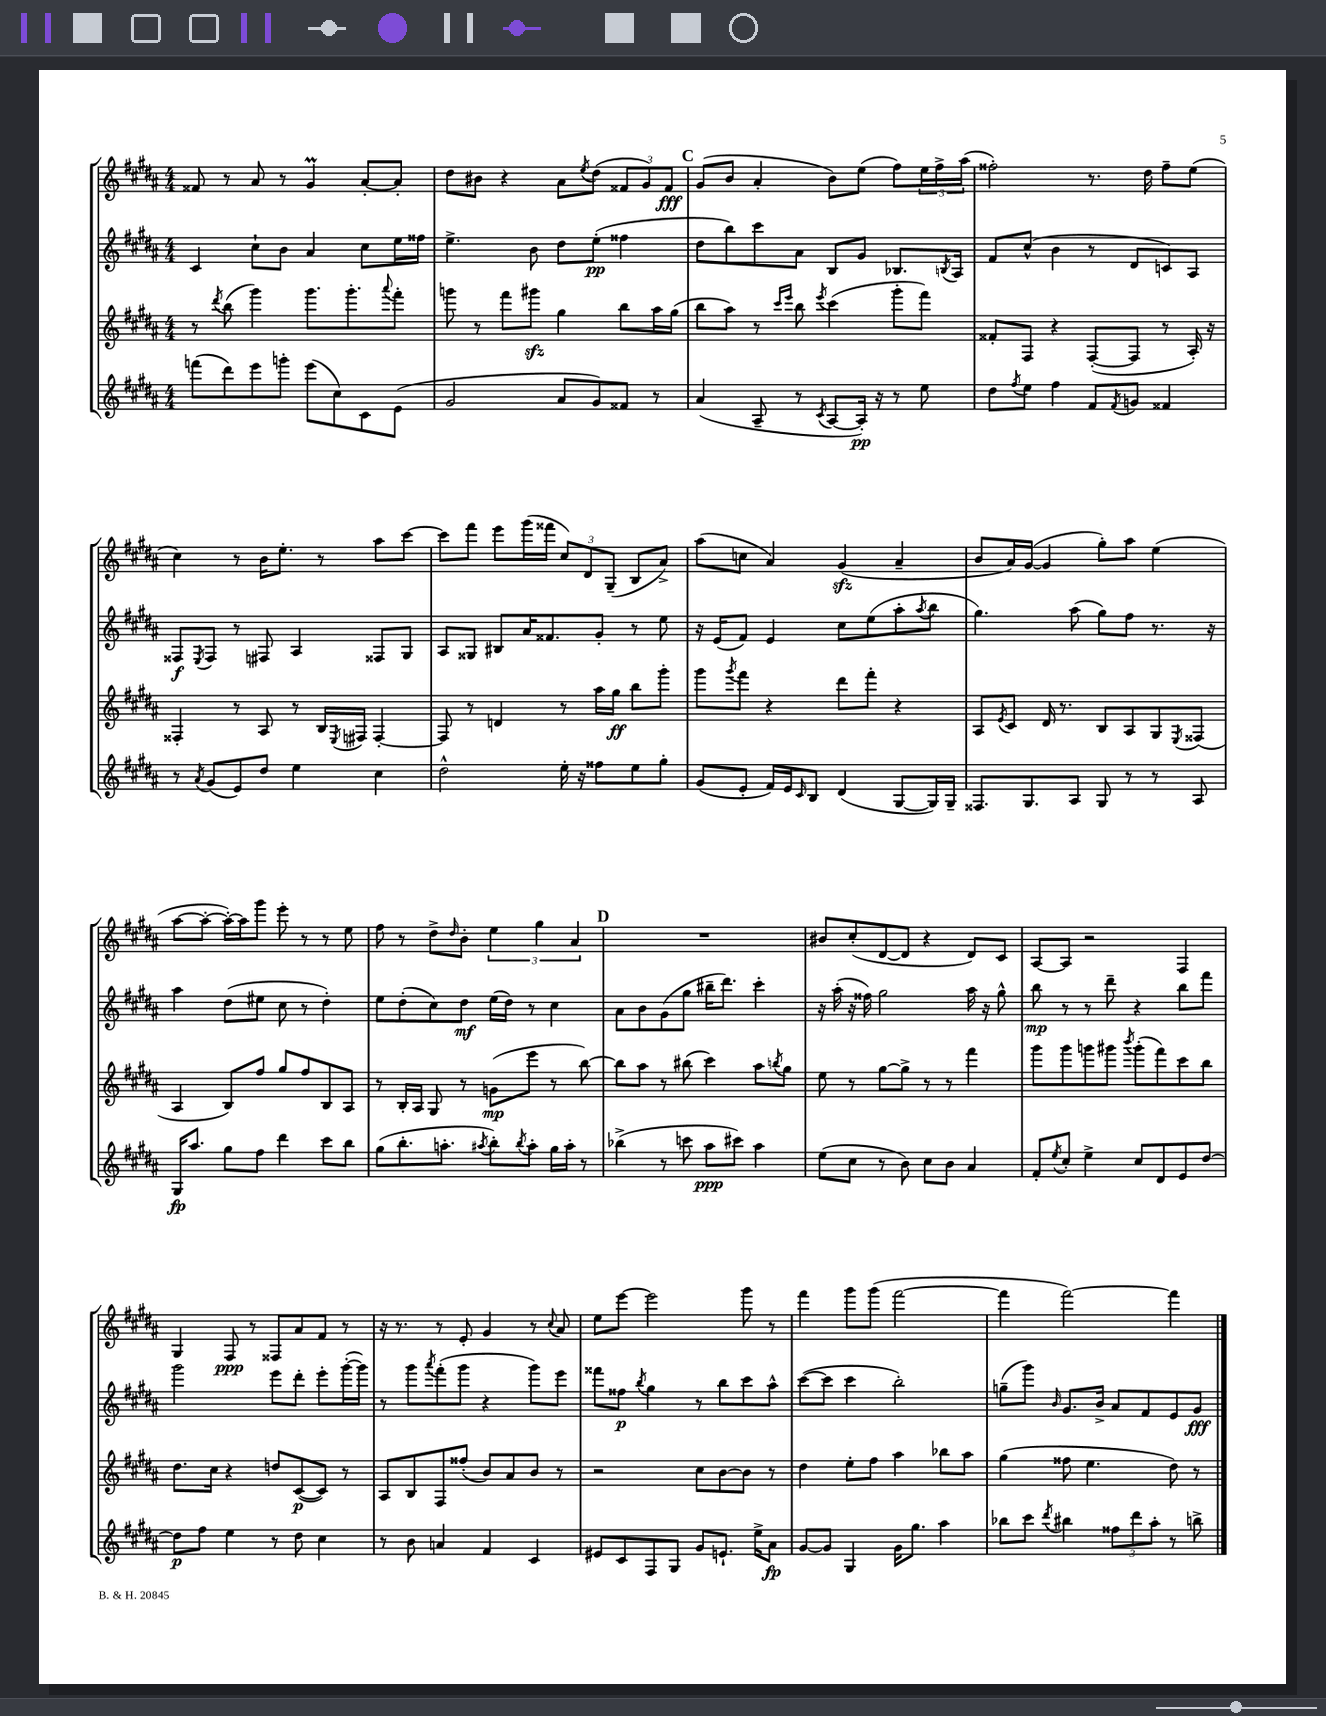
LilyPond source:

<<
\new StaffGroup <<
\new Staff = "s0" {
    \clef treble \key b \major \numericTimeSignature \time 4/4
    fisis'8 r8 ais'8 r8 gis'4\prall ais'8~-. ais'8-. |
    dis''8 bis'8 r4 ais'8 \acciaccatura { e''8 } dis''8( \tuplet 3/2 { fisis'8 gis'8) fisis'8\fff } |
    \mark \markup { \bold "C" } gis'8( b'8 ais'4-. b'8) e''8( fis''8) \tuplet 3/2 { e''16 fis''16-> ais''16( } |
    fisis''2-.) r8. dis''16 fisis''8-- e''8( |
    cis''4) r8 b'16 e''8.-. r8 ais''8 cis'''8~ |
    cis'''8 fis'''8 e'''8 gis'''16( fisis'''16 \tuplet 3/2 { cis''8) dis'8 gis8--( } b8 ais'8->) |
    ais''8( c''8 ais'4) gis'4\sfz( ais'4-- |
    b'8 ais'16) gis'16~( gis'4 gis''8-.) ais''8 e''4( |
    ais''8~ ais''8~-. ais''16~-.) ais''16 gis'''8 e'''8-. r8 r8 e''8 |
    fis''8 r8 dis''8-> \grace { dis''16 } b'8-. \tuplet 3/2 { e''4 gis''4 ais'4 } |
    \mark \markup { \bold "D" } R1 |
    bis'8 cis''8-.( dis'8~ dis'8 r4 dis'8) cis'8 |
    ais8~ ais8 r2 fis4 |
    gis4 fis8\ppp r8 fisis8 ais'8 fis'8 r8 |
    r16 r8. r8 e'8-. gis'4 r8 \appoggiatura { cis''8 } ais'8 |
    e''8 e'''8~ e'''2 gis'''8 r8 |
    fis'''4 gis'''8 gis'''8( fis'''2~ |
    fis'''4 fis'''2~) fis'''4 \bar "|." |
}
\new Staff = "s1" {
    \clef treble \key b \major \numericTimeSignature \time 4/4
    cis'4 cis''8-! b'8 ais'4 cis''8 e''16 fisis''16 |
    e''4.-> b'8 dis''8 e''8-.\pp( fisis''4 |
    \mark \markup { \bold "C" } dis''8 b''8) cis'''8 ais'8 b8 gis'8 bes8. \acciaccatura { b8 } ais16 |
    fis'8 cis''8-^( b'4 r8 dis'8 c'8) ais8 |
    fisis8\f \acciaccatura { e8 } fisis8 r8 fis8 ais4 fisis8 gis8 |
    ais8 gisis8 bis8 ais'16 fisis'8. gis'8-. r8 e''8 |
    r16 e'16( fis'8) e'4 cis''8 e''8( ais''8-. \acciaccatura { ais''8 } b''8 |
    gis''4.) ais''8( gis''8) fis''8 r8. r16 |
    ais''4 dis''8( eis''8 cis''8 r8 dis''4-.) |
    e''8 dis''8-.( cis''8) dis''8\mf e''16( dis''16) r8 cis''4 |
    \mark \markup { \bold "D" } ais'8 b'8 gis'8( gis''8 bis''16-- dis'''8.) cis'''4-. |
    r16 ais''16-.( r16 fisis''16) gis''2 ais''16 r16 gis''8-^ |
    b''8\mp r8 r8 dis'''8-- r4 b''8 fis'''8 |
    gis'''2 e'''8 dis'''8-. e'''8-. gis'''16~-.( gis'''16) |
    r8 gis'''8 \acciaccatura { ais'''8 } fis'''8-.( gis'''8 r4 gis'''8) e'''8 |
    fisis'''8 fisis''8\p \acciaccatura { b''8 } gis''4 r8 b''8 cis'''8 ais''8-^ |
    cis'''8~( cis'''8 cis'''4 b''2-.) |
    g''8--( gis'''8) \grace { b'16 } gis'8. b'16-> ais'8 fis'8 e'8 gis'8\fff \bar "|." |
}
\new Staff = "s2" {
    \clef treble \key b \major \numericTimeSignature \time 4/4
    r8 \acciaccatura { dis'''8 } b''8( gis'''4) gis'''8. gis'''8.-. \appoggiatura { ais'''8 } fis'''8-. |
    g'''8 r8 fis'''8 gis'''8\sfz gis''4 b''8 ais''16 gis''16( |
    \mark \markup { \bold "C" } b''8 ais''8) r8 \grace { cis'''16 e'''16 } b''8 \acciaccatura { e'''8 } cis'''4( gis'''8-. fis'''8) |
    fisis'8-. fis8 r4 fis8~-.( fis8 r8 ais16-.) r16 |
    fisis4-. r8 ais8 r8 b16 \acciaccatura { e8 } fis16 fis4~-. |
    fis8 r8 d'4 r8 ais''16 gis''16\ff b''8 gis'''8-. |
    gis'''8 \acciaccatura { gis'''8 } fis'''8 r4 dis'''8 fis'''8-. r4 |
    ais8 \acciaccatura { e'8 } cis'8 dis'16 r8. b8 ais8 gis8 \acciaccatura { e8 } fisis8( |
    ais4 b8) fis''8 gis''8 fis''8 b8 ais8 |
    r8 b16-. ais16 gis8 r8 g'8\mp( e'''8 r8 b''8~) |
    \mark \markup { \bold "D" } b''8 ais''8 r8 bis''8( cis'''4) ais''8 \acciaccatura { b''8 } gis''8 |
    e''8 r8 gis''8~ gis''8-> r8 r8 fis'''4 |
    gis'''8 gis'''8 g'''8 gis'''8 \acciaccatura { b'''8 } gis'''8-.( fis'''8) cis'''8 b''8 |
    dis''8. cis''16 r4 d''8 cis'8~\p( cis'8) r8 |
    ais8 b8 fis8 fisis''8-.( b'8) ais'8 b'8 r8 |
    r2 cis''8 b'8~ b'8 r8 |
    dis''4 e''8-. fis''8 ais''4 bes''8 ais''8 |
    gis''4( fisis''8 e''4. dis''8) r8 \bar "|." |
}
\new Staff = "s3" {
    \clef treble \key b \major \numericTimeSignature \time 4/4
    f'''8( dis'''8) e'''8 g'''8-. e'''8( cis''8) cis'8 e'8( |
    gis'2 ais'8 gis'8) fisis'8 r8 |
    \mark \markup { \bold "C" } ais'4( ais8-- r8 \acciaccatura { cis'8 } ais8~ ais16-.\pp) r16 r8 e''8 |
    dis''8 \acciaccatura { fis''8 } e''8 fis''4 fis'8 \acciaccatura { fis'8 } g'8 fisis'4 |
    r8 \acciaccatura { ais'8 } gis'8( e'8) dis''8 e''4 cis''4 |
    dis''2-^ e''16-. r16 fisis''8 e''8 gis''8-. |
    gis'8( e'8-. fis'16) e'16 \grace { cis'16 } b8 dis'4( gis8~ gis16) gis16-- |
    fisis8. gis8. ais8 gis8 r8 r8 ais8 |
    gis16\fp ais''8. gis''8 fis''8 dis'''4 cis'''8 b''8 |
    gis''8( b''8.-. a''8.-. \acciaccatura { ais''8 } b''8-.) \acciaccatura { b''8 } ais''8-. gis''16 ais''16-. r8 |
    \mark \markup { \bold "D" } bes''4->( r8 c'''8 ais''8\ppp cis'''8) ais''4 |
    e''8( cis''8 r8 b'8) cis''8 b'8 ais'4 |
    fis'8-. \acciaccatura { e''8 } cis''8-. e''4-> cis''8 dis'8 e'8 dis''8~ |
    dis''8\p fis''8 e''4 r8 dis''8 cis''4 |
    r8 b'8 a'4 fis'4 cis'4 |
    eis'8 cis'8 fis8 gis8 gis'8 e'8.-! e''16-> ais'8\fp |
    gis'8~ gis'8 gis4 gis'16 gis''8. ais''4 |
    bes''8 cis'''8 \acciaccatura { dis'''8 } bis''4 \tuplet 3/2 { fisis''8 dis'''8 ais''8-. } r8 b''8-> \bar "|." |
}
>>
>>
\layout { \context { \Score \remove "Bar_number_engraver" } }
